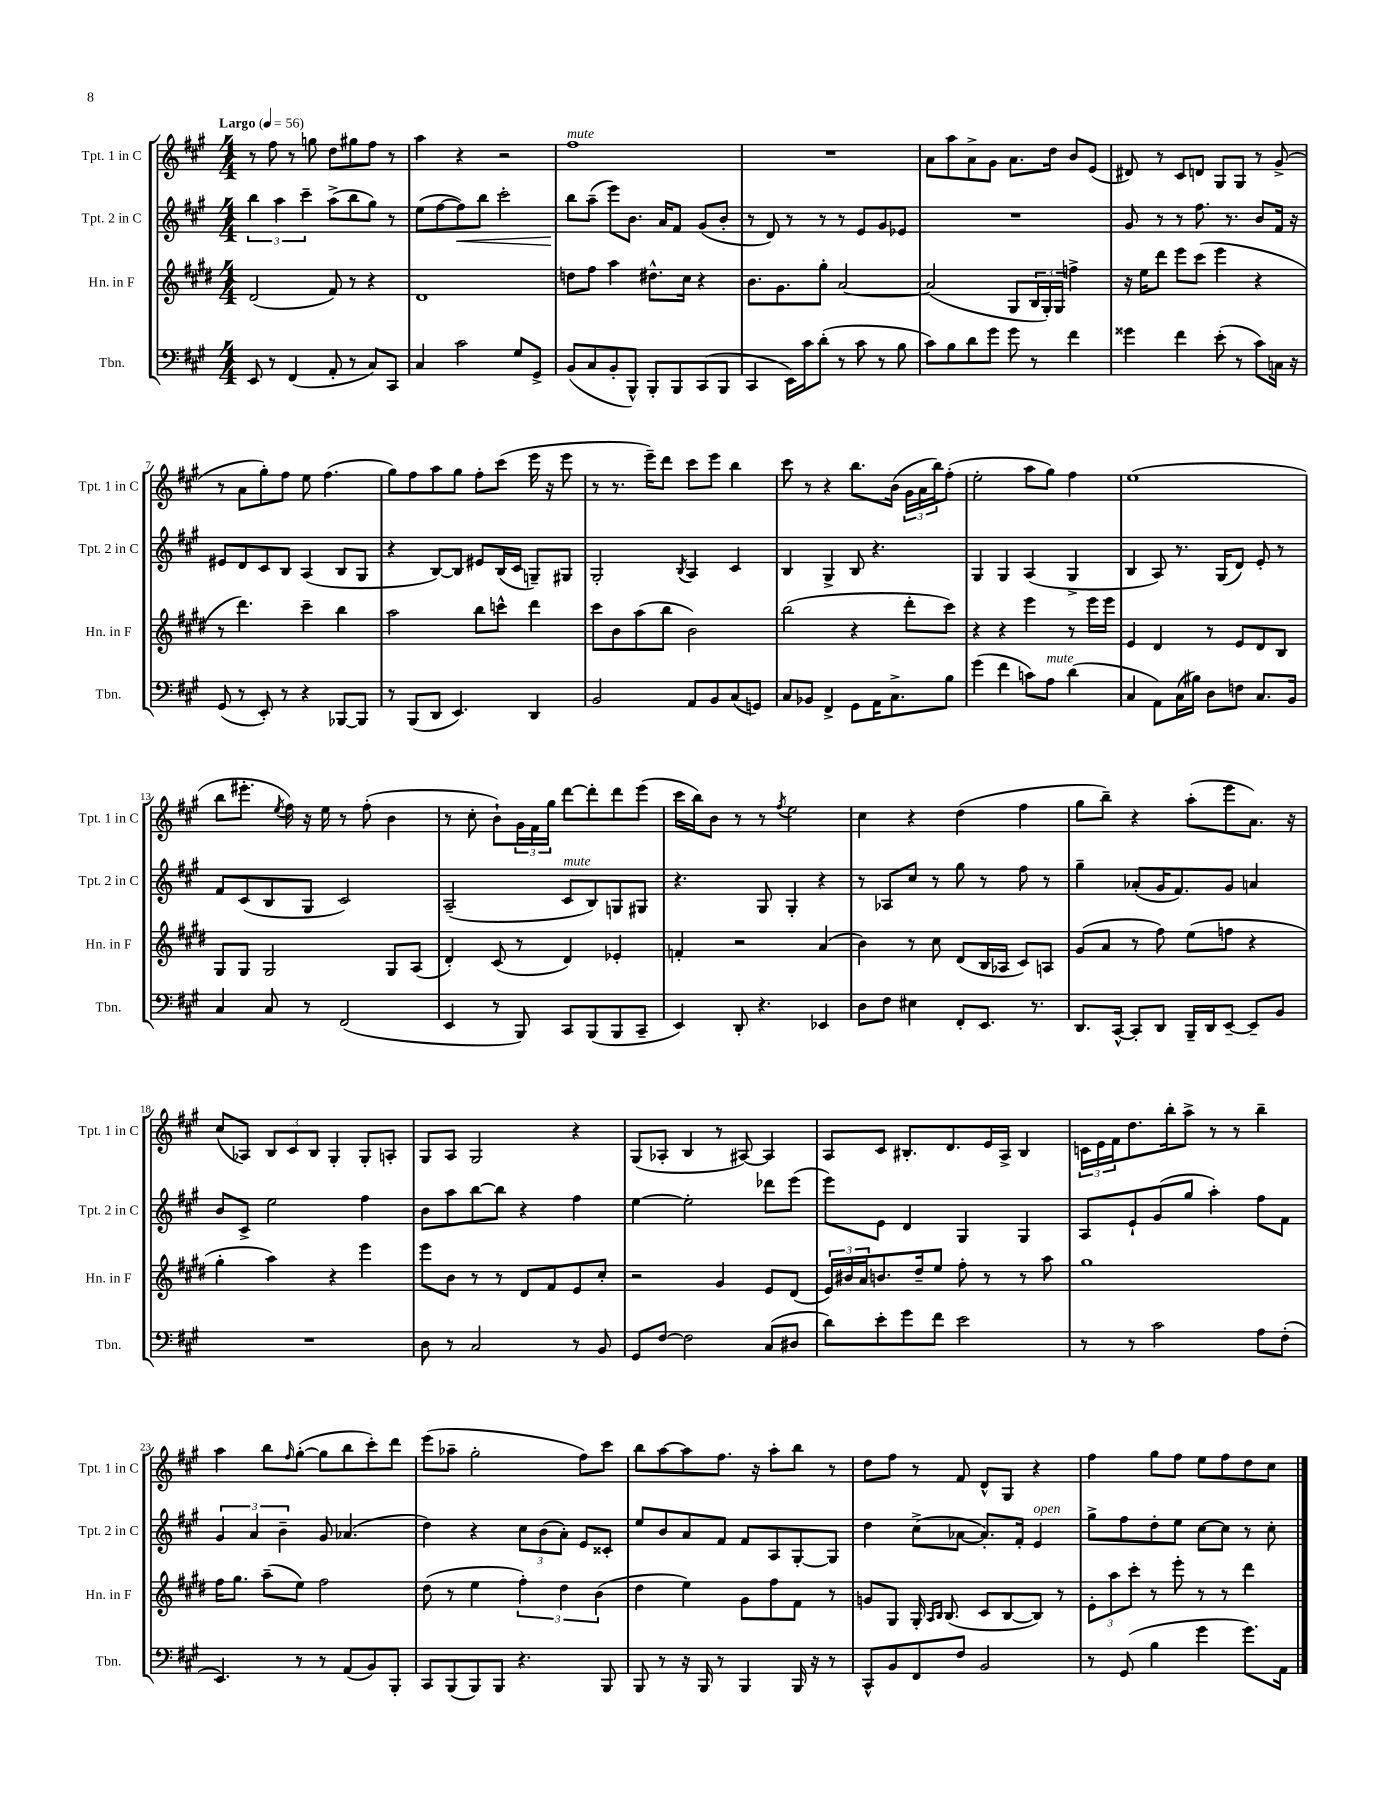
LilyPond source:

<<
\new StaffGroup <<
\new Staff = "s0" \with { instrumentName = "Tpt. 1 in C" shortInstrumentName = "Tpt. 1 in C" } {
    \clef treble \key a \major \numericTimeSignature \time 4/4 \tempo "Largo" 4 = 56
    r8 fis''8 r8 g''8 d''8 gis''8 fis''8 r8 |
    a''4 r4 r2 |
    fis''1^\markup { \italic "mute" } |
    R1 |
    a'8 a''8 a'8-> gis'8 a'8. d''16 b'8 e'8( |
    dis'8) r8 cis'8 d'8 gis8 gis8 r8 gis'8->( |
    r8 a'8 gis''8-.) fis''8 e''8 fis''4.( |
    gis''8) fis''8 a''8 gis''8 fis''8-. cis'''8( e'''16 r16 e'''8 |
    r8 r8. e'''16--) d'''8 cis'''8 e'''8 b''4 |
    cis'''8 r8 r4 b''8. b'16( \tuplet 3/2 { gis'16 a'16 b''16) } fis''8-.( |
    e''2-. a''8 gis''8) fis''4 |
    e''1( |
    b''8 eis'''8.-. \acciaccatura { e''8 } fis''16) r16 e''16 r8 fis''8-.( b'4 |
    r8 cis''8-. b'8-!) \tuplet 3/2 { gis'16 fis'16 gis''16 } d'''8~ d'''8-. d'''8 e'''8( |
    cis'''16 b''16) b'8 r8 r8 \acciaccatura { fis''8 } e''2 |
    cis''4 r4 d''4( fis''4 |
    gis''8 b''8--) r4 a''8-.( e'''8 a'8.) r16 |
    cis''8( aes8) \tuplet 3/2 { b8 cis'8 b8 } gis4-. gis8-. a8-. |
    gis8 a8 gis2 r4 |
    gis8( aes8-. b4 r8 ais8~) ais4 |
    a8 cis'8 bis8.-. d'8. e'16 a16-> bis4 |
    \tuplet 3/2 { c'16 e'16 fis'16 } d''8. b''16-. a''8-> r8 r8 b''4-- |
    a''4 b''8 \grace { fis''16 } gis''8~-.( gis''8 b''8 cis'''8-.) d'''8 |
    e'''8( aes''8-- gis''2-. fis''8) cis'''8 |
    b''8 a''8~ a''8 fis''8. r16 a''8-. b''8 r8 |
    d''8 fis''8 r8 fis'8 d'8-^ gis8 r4 |
    fis''4 gis''8 fis''8 e''8 fis''8 d''8 cis''8 \bar "|." |
}
\new Staff = "s1" \with { instrumentName = "Tpt. 2 in C" shortInstrumentName = "Tpt. 2 in C" } {
    \clef treble \key a \major \numericTimeSignature \time 4/4
    \tuplet 3/2 { b''4 a''4 cis'''4-- } a''8->( b''8 gis''8) r8 |
    e''8( fis''8~ fis''8\<) b''8 cis'''2-. |
    b''8\! a''8--( e'''8) b'8. a'16 fis'8 gis'8( b'8-. |
    r8 d'8) r8 r8 r8 e'8 gis'8 ees'8 |
    R1 |
    gis'8 r8 r8 fis''8. r8. b'8 fis'16 r16 |
    eis'8 d'8 cis'8 b8 a4( b8 gis8 |
    r4 b8~) b8 eis'8 b16( cis'16 g8--) gis8 |
    gis2-. \acciaccatura { b8 } a4 cis'4 |
    b4 gis4-> b8 r4. |
    gis4 gis4 a4( gis4-> |
    b4 a8) r8. gis16( d'8) e'8-. r8 |
    fis'8 cis'8( b8 gis8 cis'2) |
    a2--( cis'8^\markup { \italic "mute" } b8) g8 gis8 |
    r4. gis8 gis4-. r4 |
    r8 aes8 cis''8 r8 gis''8 r8 fis''8 r8 |
    gis''4-- aes'8-.( gis'16 fis'8.) gis'8 a'4 |
    b'8 cis'8-> e''2 fis''4 |
    b'8 a''8 b''8~ b''8 r4 fis''4 |
    e''4~ e''2-. des'''8 e'''8( |
    e'''8) e'8 d'4 gis4 gis4 |
    a8 e'8-! gis'8( gis''8 a''4-.) fis''8 fis'8 |
    \tuplet 3/2 { gis'4 a'4 b'4-- } gis'8 aes'4.( |
    d''4) r4 \tuplet 3/2 { cis''8 b'8( a'8-.) } e'8 cisis'8-. |
    e''8 b'8 a'8 fis'8 fis'8 a8 gis8~-. gis8 |
    d''4 cis''8->( aes'8~ aes'8.-.) fis'16-. e'4^\markup { \italic "open" } |
    gis''8-> fis''8 d''8-. e''8 cis''8~ cis''8 r8 cis''8-. \bar "|." |
}
\new Staff = "s2" \with { instrumentName = "Hn. in F" shortInstrumentName = "Hn. in F" } {
    \clef treble \key e \major \numericTimeSignature \time 4/4
    dis'2( fis'8) r8 r4 |
    dis'1 |
    d''8 fis''8 a''4 dis''8.-^ cis''16 r4 |
    b'8. gis'8. gis''8-. a'2~ |
    a'2( gis8 \tuplet 3/2 { b16 gis16-.) gis16 } f''4-> |
    r16 e''16 dis'''8 e'''8 cis'''8( e'''4 r4 |
    r8 dis'''4.) cis'''4-- b''4 |
    a''2 b''8 c'''8-^ dis'''4 |
    cis'''8 b'8 a''8( b''8 b'2) |
    b''2( r4 dis'''8-. cis'''8) |
    r4 r4 e'''4 r8 e'''16 e'''16 |
    e'4 dis'4 r8 e'8 dis'8 b8 |
    gis8 gis8 gis2 gis8 a8( |
    dis'4-.) cis'8( r8 dis'4) ees'4-. |
    f'4-. r2 a'4( |
    b'4) r8 cis''8 dis'8( b16 aes16 cis'8) a8 |
    gis'8( a'8 r8 fis''8) e''8( f''8 r4 |
    gis''4-. a''4) r4 e'''4 |
    e'''8 b'8 r8 r8 dis'8 fis'8 e'8 cis''8-. |
    r2 gis'4 e'8 dis'8( |
    \tuplet 3/2 { e'16) bis'16 a'16 } b'8. dis''16-- e''8 fis''8-. r8 r8 a''8 |
    gis''1 |
    fis''16 gis''8. a''8--( e''8) fis''2 |
    dis''8( r8 e''4 \tuplet 3/2 { fis''4-.) dis''4 b'4( } |
    dis''4 e''4) gis'8 fis''8 fis'8 r8 |
    g'8 gis8 gis16-. \grace { a16 b16 } b8.( cis'8 b8~ b8) r8 |
    \tuplet 3/2 { e'8-. a''8 cis'''8-. } r8 e'''8-. r8 r8 dis'''4 \bar "|." |
}
\new Staff = "s3" \with { instrumentName = "Tbn." shortInstrumentName = "Tbn." } {
    \clef bass \key a \major \numericTimeSignature \time 4/4
    e,8 r8 fis,4( a,8-. r8 cis8) cis,8 |
    cis4 cis'2 gis8 gis,8-> |
    b,8( cis8 b,8-. b,,8-^) b,,8-. b,,8 cis,8( b,,8 |
    cis,4 e,16) cis'16 d'8-.( r8 cis'8 r8 b8 |
    cis'8) b8 d'8 gis'8 gis'8 r8 fis'4 |
    gisis'4 fis'4 e'8-.( r8 cis'8) c16 r16 |
    gis,8( r8 e,8-.) r8 r4 bes,,8~ bes,,8 |
    r8 b,,8( d,8 e,4.) d,4 |
    b,2 a,8 b,8 cis8( g,8) |
    cis8 bes,8 fis,4-> gis,8 a,16 cis8.-> b8 |
    gis'4( fis'4 c'8) a8^\markup { \italic "mute" } d'4( |
    cis4 a,8) cis16( bis16) d8 f8 cis8. b,16 |
    cis4 cis8 r8 fis,2( |
    e,4 r8 b,,8) cis,8 b,,8( b,,8 cis,8-- |
    e,4) d,8-. r4. ees,4 |
    d8 fis8 eis4 fis,8-. e,8. r8. |
    d,8. cis,16~-^ cis,8-. d,8 b,,16-- d,16 e,8~-- e,8-- b,8 |
    R1 |
    d8 r8 cis2 r8 b,8 |
    gis,8 fis8~ fis2 cis8( dis8 |
    d'8) e'8-. gis'8 fis'8 e'2 |
    r8 r8 cis'2 a8 fis8-.( |
    e,4.) r8 r8 a,8( b,8) b,,8-. |
    cis,8 b,,8( b,,8) b,,8 r4. b,,8 |
    b,,8 r8 r16 b,,16 r8 b,,4 b,,16 r16 r8 |
    cis,8-^ b,8 fis,8 fis8 b,2 |
    r8 gis,8( b4 gis'4 gis'8.) a,16 \bar "|." |
}
>>
>>
